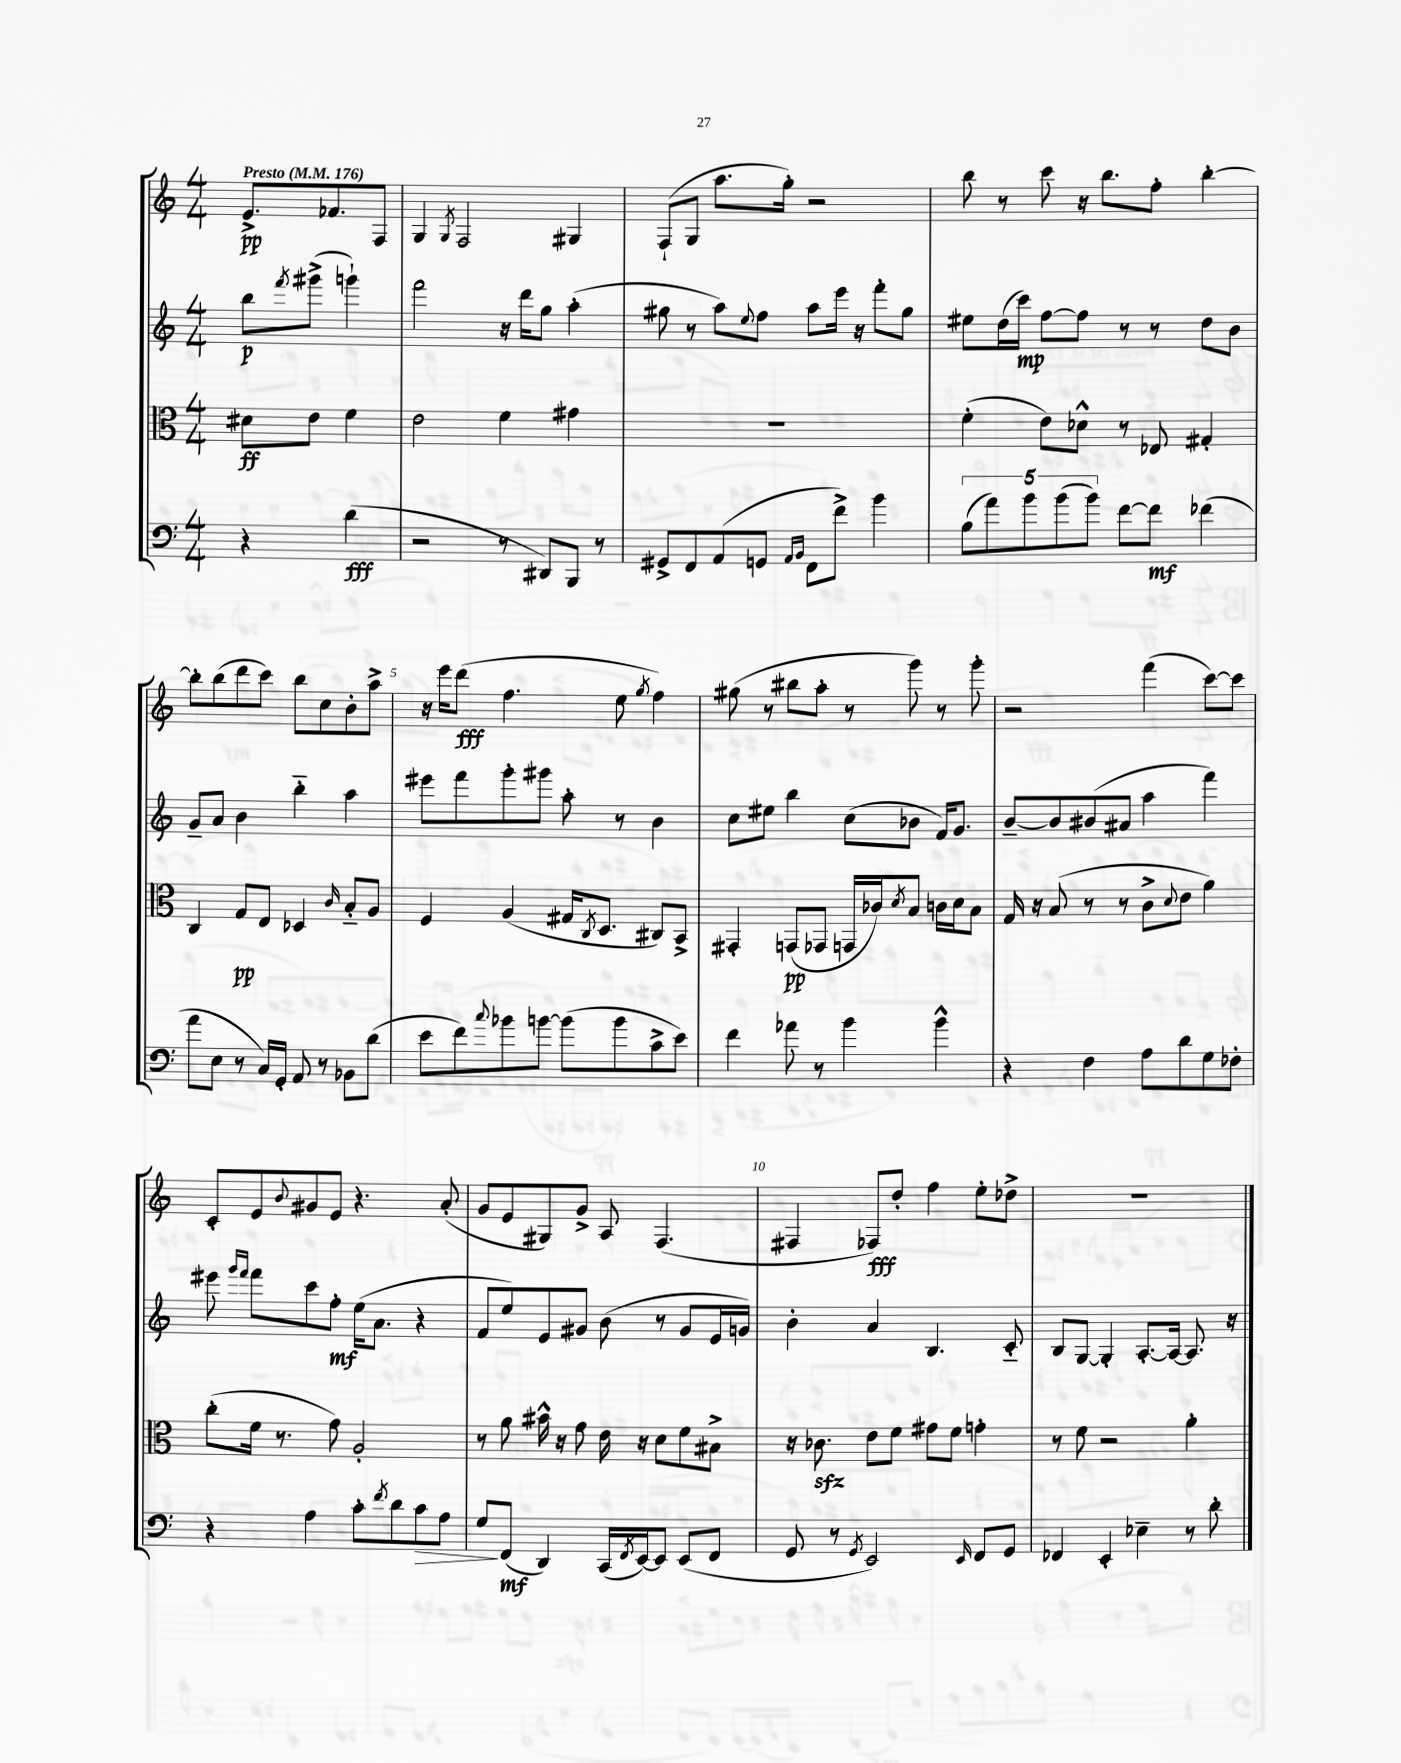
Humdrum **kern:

**kern	**kern	**kern	**kern
*staff4	*staff3	*staff2	*staff1
*clefF4	*clefC3	*clefG2	*clefG2
*k[]	*k[]	*k[]	*k[]
*M4/4	*M4/4	*M4/4	*M4/4
*MM176	*MM176	*MM176	*MM176
4r	8d#	8bb	8.e^
.	.	8qfff	.
.	8e	(8ggg#^	.
.	.	.	8.f-
(4d	4f	4ggg`)	.
.	.	.	8F
=	=	=	=
2r	2e	2fff	4G
.	.	.	8qG
.	.	.	2F
8r	4f	16r	.
.	.	16ddd	.
8DD#)	.	8gg	.
8BBB	4g#	(4aa'	4G#
8r	.	.	.
=	=	=	=
8GG#^	1r	8gg#	(8F`
8FF	.	8r	8G
(8AA	.	8aa)	8.aa
.	.	8qqee	.
8GG	.	8ff	.
.	.	.	16gg')
16qqAA	.	.	.
16qqBB	.	.	.
8FF	.	8aa	2r
8f^)	.	16eee	.
.	.	16r	.
4b	.	8fff'	.
.	.	8gg#	.
=	=	=	=
(10B	(4f'	8ee#	8bb
10a)	.	.	.
.	.	(16dd	8r
.	.	16ccc)	.
10b	.	.	.
.	8e)	[8ff	8ccc
(10b	.	.	.
.	8d-^^	8ff]	16r
10b)	.	.	.
.	.	.	8.bb
[8f	8r	8r	.
8f]	8E-	8r	8ff'
(4f-	4G#'	8dd	[4bb'
.	.	8b	.
=	=	=	=
8a	4C	8g~	8bb']
8E	.	8a	(8bb
8r	8G	4b	8ddd
16C)	8E	.	8ccc)
16GG'	.	.	.
8AA	4D-	4bb'~	8bb
8r	.	.	8cc
.	16qqc	.	.
8BB-	8B'~	4aa	8b'
(8d	8A	.	8aa^
=	=	=	=
8e	4F	8eee#	16r
.	.	.	16eee
8f)	.	8fff	(8ddd
8qqcc	.	.	.
8b-	(4A	8ggg'	4.ff
[8b	.	8ggg#	.
(8b]	16G#	8aa'	.
.	8qC	.	.
.	8.D	.	.
8b	.	8r	8ee
.	.	.	8qgg
8c^	8C#)	4b	4ff)
8e)	8BB^	.	.
=	=	=	=
4f	4GG#'	8cc	(8gg#
.	.	8ee#	8r
8a-	(8GG	4bb	8bb#
8r	8GG-	.	8aa'
4b	16GG	(8cc	8r
.	16c-)	.	.
.	8qd	.	.
.	8B	8b-	8ggg)
4b^^	16c	16f)	8r
.	16d	8.g	.
.	8B	.	8ggg'
=	=	=	=
4r	16G	[8b~	2r
.	16r	.	.
.	(8B	8b]	.
4F	8r	(8b#	.
.	8r	8a#	.
8A	8c^	4aa	(4fff
.	8qqd	.	.
8d	8e	.	.
8G	4a)	4fff)	[8ccc)
8F-'	.	.	8ccc]
=	=	=	=
4r	(8cc'	8eee#	8c'
.	.	16qqggg	.
.	.	16qqfff	.
.	16f	8fff	8e
.	8.r	.	.
.	.	.	8qqb
4A	.	8ccc	8g#
.	8g)	8ff'	8e
8c'	2A'	(16ee	4.r
.	.	8.a	.
8qf	.	.	.
8d	.	.	.
8c	.	4r	.
8A	.	.	(8a'
=	=	=	=
8G	8r	8f	8g
(8FF	8a	8ee)	8e
4DD)	16b#^^	8e	8G#)
.	16r	.	.
.	8g	8g#	8g^
(16CC	16e	(8b	8A
8qFF	.	.	.
[16EE)	16r	.	.
8EE]	8d	8r	(4.F
(8EE	8f	8g#	.
8FF	8B#^	16e	.
.	.	16g)	.
=	=	=	=
8GG	16r	4b'	4F#
.	8.c-	.	.
8r	.	.	.
8qGG	.	.	.
2EE)	8e	4a	8F-)
.	8f	.	8dd'
.	8g#	4.B	4ff
.	8f	.	.
16qqEE	.	.	.
8FF	4g'	.	8ee'
8GG	.	8c'~	8dd-^
=	=	=	=
4FF-	8r	8B	1r
.	8f	[8G	.
4EE'	2r	4G']	.
4E-~	.	[8.A'	.
.	.	16A_	.
8r	4a'	8.A]	.
8d'	.	.	.
.	.	16r	.
==	==	==	==
*-	*-	*-	*-
